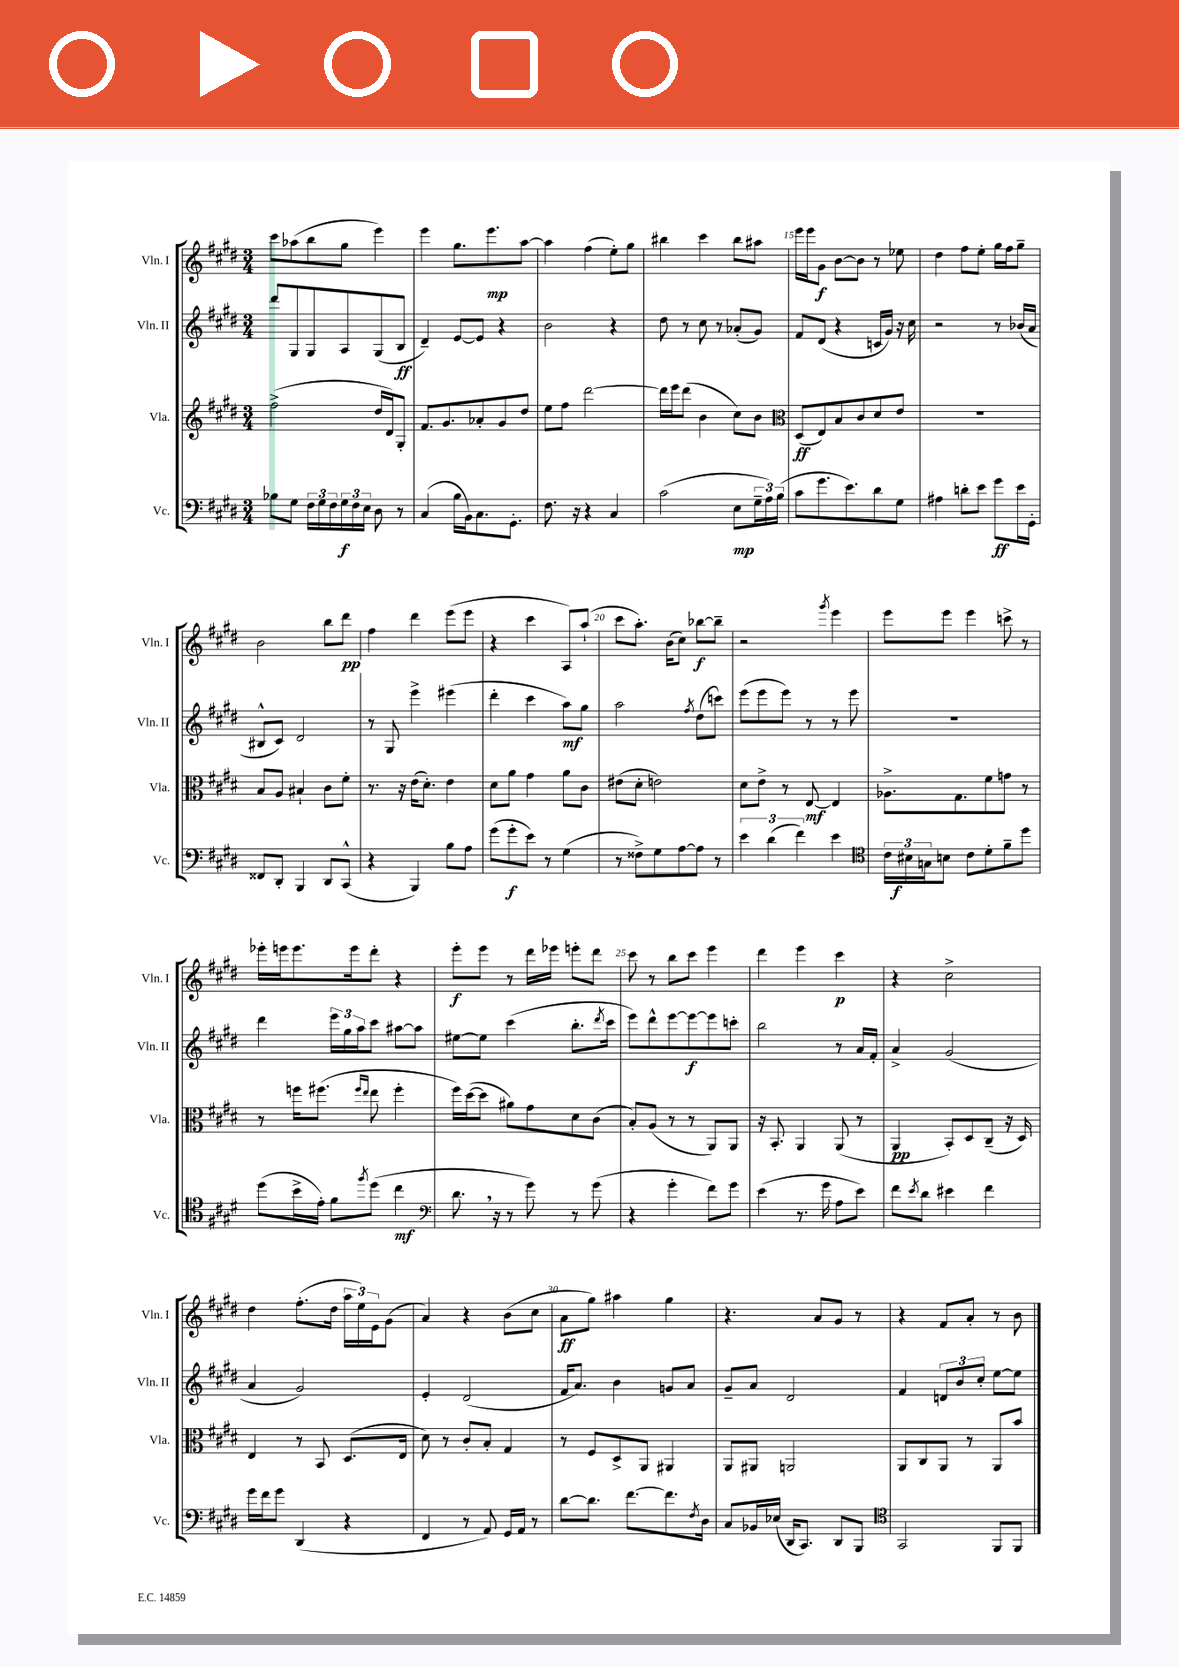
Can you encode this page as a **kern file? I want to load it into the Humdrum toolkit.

**kern	**kern	**kern	**kern
*staff4	*staff3	*staff2	*staff1
*clefF4	*clefG2	*clefG2	*clefG2
*k[f#c#g#d#]	*k[f#c#g#d#]	*k[f#c#g#d#]	*k[f#c#g#d#]
*M3/4	*M3/4	*M3/4	*M3/4
8B-	(2ff#^	8ddd#	8ccc#
8G#	.	8G#	(8aa-
24F#	.	8G#	8bb
24G#	.	.	.
24F#	.	.	.
24G#	.	8A	8gg#
24F#	.	.	.
24E	.	.	.
8D#	16dd#	(8G#	4eee)
.	16d#)	.	.
8r	8G#'	8B	.
=	=	=	=
(4C#	8.f#	4d#~)	4eee
.	8.g#	.	.
16B	.	[8e	8.gg#
16BB)	.	.	.
8.C#	8a-'	8e]	.
.	.	.	8.eee
.	8g#	4r	.
8.GG#'	.	.	.
.	8dd#	.	[8aa
=	=	=	=
8.F#	8ee	2b	4aa]
.	8ff#	.	.
16r	.	.	.
4r	[2ddd#	.	(4ff#
4C#	.	4r	8ee')
.	.	.	8gg#
=	=	=	=
(2c#	16ddd#]	8dd#	4bb#
.	16eee	.	.
.	(8ddd#	8r	.
.	4b	8cc#	4ccc#
.	.	8r	.
8E	8cc#)	(8a-'	8bb#
24G#~	8b	8g#)	8aa#
24A)	.	.	.
(24B	.	.	.
=	=	=	=
*	*clefC3	*	*
8c#	(8D#	8f#	16eee
.	.	.	16eee
8.g#	8E)	(8d#	8g#
.	8B	4r	[8b
8.e)	.	.	.
.	8c#	.	8b]
8d#	8d#	16c	8r
.	.	16g#)	.
8G#	8e	16r	8ee-
.	.	16cc#	.
=	=	=	=
4A#	2.r	2r	4dd#
8d'	.	.	8ff#
8e	.	.	8ee'
8g#	.	8r	16gg#
.	.	.	16ff#
16e	.	(16b-	8gg#~
16GG#'	.	16a	.
=	=	=	=
8FF##	8B	8B#^^	2b
8DD#'	8A	8c#)	.
4BBB	4B#`	2d#	.
8DD#	8c#	.	8bb
(8CC#^^	8f#'	.	8ddd#
=	=	=	=
4r	8.r	8r	4ff#
.	.	8G#	.
.	16r	.	.
4BBB)	(16e	4eee^	4ddd#
.	8.d#')	.	.
8B	4e	(4eee#	(8eee
8A	.	.	8eee
=	=	=	=
(8g#	8d#	4ddd#'	4r
8g#'	8a	.	.
8e)	4g#	4ccc#	4ccc#
8r	.	.	.
(4G#	8a	8aa)	8A)
.	8c#	8gg#	(8aa`
=	=	=	=
8r	(8e#	2aa	8ccc#
8F##^)	8d#'	.	8.aa')
8G#	2e)	.	.
.	.	.	(16b
[8A	.	.	8cc#)
.	.	8qff#	.
8A]	.	(8dd#	[8bb-
8r	.	8ccc)	8bb-~]
=	=	=	=
6e	8d#	(8eee	2r
.	8e^	8eee	.
(6d#	.	.	.
.	8r	8eee)	.
6f#)	.	.	.
.	[8E	8r	.
.	.	.	8qggg#
4e	4E]	8r	4eee
.	.	8eee	.
=	=	=	=
*clefC4	*	*	*
24c#	8.A-^	2.r	8eee
24B#	.	.	.
24G	.	.	.
8B	.	.	8eee
.	8.G#	.	.
8c#	.	.	4eee
8d#'	8f#	.	.
8f#~	8g	.	8ccc^
8dd#	8r	.	8r
=	=	=	=
(8dd#	8r	4ddd#	16eee-'
.	.	.	16eee
16b^	16ff	.	8.eee
16e')	(8.ff#	.	.
8f#	.	24eee	.
.	.	24gg#	.
.	.	.	16eee
.	.	24aa	.
.	16qqff#	.	.
8qff#	16qqee	.	.
(8dd#	8ee	8ccc#	8ddd#'
4cc#	4ff#'	[8aa#	4r
.	.	8aa#]	.
=	=	=	=
*clefF4	*	*	*
8.d#	16ff#)	[8ee#	8eee'
.	([16dd#	.	.
.	8dd#]	8ee#]	8eee
16r	.	.	.
8r	8a#)	(4ccc#	8r
8g#)	8g#	.	16ddd#
.	.	.	16eee-
8r	8d#	8.bb'	8eee'
(8g#	(8c#	.	8ddd#
.	.	8qddd#	.
.	.	16ccc#	.
=	=	=	=
4r	8B')	8eee)	8ccc#
.	(8A	8ddd#^^	8r
4g#'	8r	[8eee	8bb
.	8r	8eee_	8ccc#
8f#)	8AA)	8eee]	4eee
8g#	8AA	8ccc'	.
=	=	=	=
(4e	16r	2bb	4ddd#
.	8.BB'	.	.
8.r	4AA	.	4eee
16g#	.	.	.
8A	(8AA	8r	4ccc#
8e)	8r	16a	.
.	.	16f#'	.
=	=	=	=
8f#	4AA	4a^	4r
8qe	.	.	.
8d#	.	.	.
4e#	8BB')	(2g#	2cc#^
.	8D#	.	.
4f#	(8C#~	.	.
.	16r	.	.
.	16D#)	.	.
=	=	=	=
16g#	4E	4a	4dd#
16f#	.	.	.
8g#	.	.	.
(4DD#	8r	2g#)	(8.ff#'
.	8BB	.	.
.	.	.	16dd#
4r	(8.D#	.	24aa
.	.	.	24ee)
.	.	.	24e
.	.	.	(8g#
.	16E	.	.
=	=	=	=
4FF#	8d#)	4e'	4a)
.	8r	.	.
8r	8c#'	(2d#	4r
8AA)	8B'	.	.
16GG#	4G#	.	(8b
16AA	.	.	.
8r	.	.	8cc#
=	=	=	=
[8d#	8r	16f#	8a
.	.	8.a)	.
8.d#]	8F#	.	8gg#)
.	8D#^	4b	4aa#
[8.f#	.	.	.
.	8AA	.	.
8.f#]	4AA#	8g	4gg#
.	.	8a	.
8qF#	.	.	.
16D#	.	.	.
=	=	=	=
8C#	8AA	8g#~	4.r
16BB-	8AA#	8a	.
(16E-	.	.	.
16DD#	2AA	2d#	.
8.CC#)	.	.	.
.	.	.	8a
8DD#	.	.	8g#
8BBB	.	.	8r
=	=	=	=
*clefC4	*	*	*
2GG#	8AA	4f#	4r
.	8C#	.	.
.	8AA	12d	8f#
.	.	12b	.
.	8r	.	8a'
.	.	12cc#'	.
8FF#	8AA	[8ee	8r
8FF#	8b	8ee]	8b
==	==	==	==
*-	*-	*-	*-
